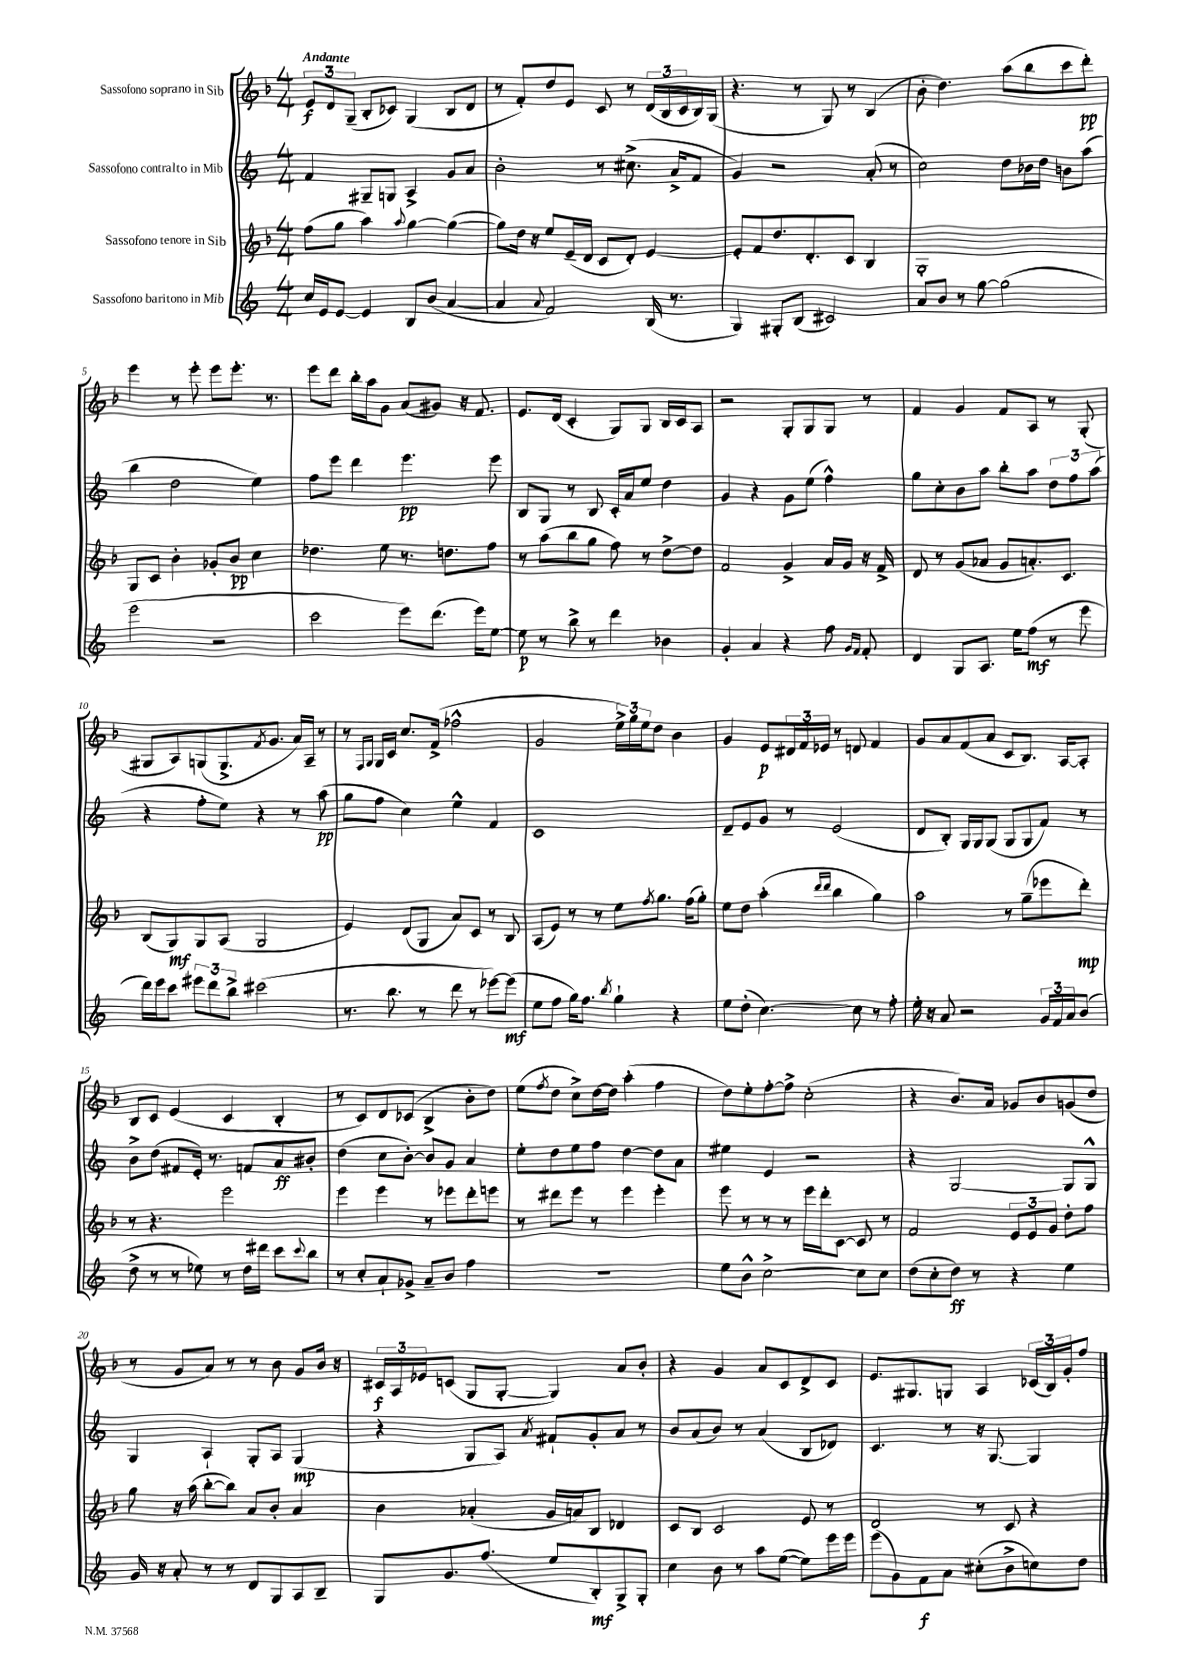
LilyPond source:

<<
\new StaffGroup <<
\new Staff = "s0" \with { instrumentName = "Sassofono soprano in Sib" } {
    \clef treble \key f \major \numericTimeSignature \time 4/4 \tempo "Andante"
    \tuplet 3/2 { e'8\f d'8 g8--( } bes8-. ces'8) g4( bes8 d'8 |
    r8 f'8-.) d''8 e'8 c'8 r8 \tuplet 3/2 { d'16( bes16 c'16 } bes16) g16( |
    r4. r8 g8) r8 bes4( |
    bes'8-. d''4.) a''8( bes''8 c'''8 d'''8-.\pp) |
    e'''4 r8 e'''8-. e'''8 e'''8.-. r8. |
    e'''8 d'''8 bes''16-. a''16 g'8 a'8( gis'8) r16 f'8. |
    e'8. d'16( c'4-. g8) g8 bes16 c'16 a8 |
    r2 g8-. g8 g8 r8 |
    f'4 g'4 f'8 a8 r8 g8-.( |
    gis8 a8) g8( g8.-> \acciaccatura { f'8 } g'8. a'16) a16-- r8 |
    r8 \grace { f16 g16 } g16 c'16 c''8. f'16->( fes''2-^ |
    g'2 \tuplet 3/2 { e''16->) g''16 e''16 } d''8 bes'4 |
    g'4 e'8\p \tuplet 3/2 { dis'16 f'16 ees'16 } r8 d'8 f'4 |
    g'8 a'8 f'8( a'8 c'8 bes8.) a16~ a8-. |
    bes8 c'8 e'4( c'4 bes4-. |
    r8 c'8) d'8 ces'8( bes4-> bes'8-. d''8) |
    e''8( \acciaccatura { f''8 } d''8 c''8->) d''16~ d''16 a''4-.( f''4 |
    d''8) e''8-. f''8~-. f''8-> c''2-.( |
    r4 bes'8.) a'16 ges'8 bes'8 g'8( d''8 |
    r8 g'8 a'8) r8 r8 bes'8 g'8 bes'16 r16 |
    \tuplet 3/2 { cis'16\f a16 ees'16 } c'8( g8 g8~-. g4) a'8 bes'8-. |
    r4 g'4 a'8 c'8 d'8-> c'8 |
    e'8. gis8. g8 a4 \tuplet 3/2 { ces'16( bes16) g'16-. } f''8 \bar "|." |
}
\new Staff = "s1" \with { instrumentName = "Sassofono contralto in Mib" } {
    \clef treble \key c \major \numericTimeSignature \time 4/4
    f'4 gis8-- g8 a4-> g'8 a'8 |
    b'2-. r8 cis''8.->( a'16-> f'8 |
    g'4) r2 a'8-.( r8 |
    c''2) d''8 bes'16 d''16 b'8 a''8( |
    b''4 d''2 e''4) |
    f''8 e'''8 d'''4 e'''4.\pp e'''8 |
    b8 g8 r8 b8 c'16-. a'16 e''8 d''4 |
    g'4 r4 g'8 e''8( f''4-^) |
    g''8 c''8-. b'8 a''8 b''8-. a''8 \tuplet 3/2 { d''8 f''8 a''8( } |
    r4 f''8-. e''8) r4 r8 a''8\pp( |
    g''8 f''8 c''4) e''4-^ f'4 |
    c'1 |
    d'8-- e'8 g'8 r8 e'2( |
    d'8 b8-.) g16 g16 g8( g8 g8 f'8) r8 |
    b'8-> d''8( fis'8 e'16-.) r8. f'8 a'8\ff bis'8-. |
    d''4( c''8 b'8~-.) b'8 g'8 a'4 |
    e''8-. d''8 e''8 f''8 d''4~ d''8 a'8 |
    eis''4 e'4 r2 |
    r4 g2~ g8 g8-^ |
    g4 a4-! g8-. a8 g4\mp( |
    r4 g8 a8) \acciaccatura { a'8 } fis'8-! g'8-. a'8 r8 |
    b'8 a'8( b'8) r8 a'4( b8 des'8) |
    c'4. r8 r16 g8.~ g4 \bar "|." |
}
\new Staff = "s2" \with { instrumentName = "Sassofono tenore in Sib" } {
    \clef treble \key f \major \numericTimeSignature \time 4/4
    f''8( g''8 a''4) \appoggiatura { a''8 } g''4~ g''4~( |
    g''8) d''16 r16 e''8 e'16--( d'16 c'8 d'8-.) e'4~ |
    e'8-. f'8 d''8. d'8.-. c'8 bes4 |
    g1-. |
    g8 c'8 bes'4-. ges'8-. bes'8\pp c''4 |
    des''4. e''8 r8. d''8. f''8 |
    r8 a''8( bes''8 g''8 f''8) r8 d''8~-> d''8 |
    f'2 g'4-> a'16 g'16 r16 f'16-> |
    d'8 r8 g'8( aes'8 g'8 a'8.-.) c'8. |
    bes8( g8\mf) g8 a8( g2 |
    e'4) d'8( g8 a'8) c'8 r8 bes8 |
    a8( e'8) r8 r8 e''8 \acciaccatura { f''8 } g''8. f''16( g''8-.) |
    e''8 d''8 a''4-.( \grace { d'''16 d'''16 } bes''4 g''4) |
    a''2 r8 g''8--( ees'''8 d'''8-.\mp) |
    r8 r4. e'''2 |
    e'''4 e'''4 r8 ees'''8 d'''8-. e'''8 |
    r8 dis'''8 e'''8 r8 e'''4 e'''4-. |
    e'''8 r8 r8 r8 e'''16 d'''16-. c'8~ c'8 r8 |
    f'2 \tuplet 3/2 { e'8 e'8 g'8 } d''8-. f''8 |
    g''8 r16 a''16( bes''8~-. bes''8) a'8 bes'8-. a'4 |
    bes'4 aes'4-.( g'16 a'16) bes8 des'4 |
    c'8 bes8 c'2 e'8 r8 |
    d'2 r8 c'8 r4 \bar "|." |
}
\new Staff = "s3" \with { instrumentName = "Sassofono baritono in Mib" } {
    \clef treble \key c \major \numericTimeSignature \time 4/4
    c''16 e'16 e'8~ e'4 b8 b'8( a'4~ |
    a'4 \appoggiatura { a'8 } f'2) b16( r8. |
    g4) gis8-. b8( cis'2) |
    a'8 b'8 r8 g''8~ g''2( |
    e'''2 r2 |
    c'''2 e'''8) d'''8.( e'''16) e''8~ |
    e''8\p r8 b''8-> r8 d'''4 bes'4 |
    g'4-. a'4 r4 f''8 \grace { g'16 f'16 } f'8-. |
    d'4 g8 a8. e''16 f''8\mf( r8 e'''8 |
    d'''16) e'''16 c'''8 \tuplet 3/2 { eis'''8 d'''8 b''8-> } cis'''2( |
    r8. b''8. r8 d'''8 r8 ees'''8~) ees'''8\mf( |
    e''8 f''8 g''16) f''8. \acciaccatura { b''8 } g''4-! r4 |
    e''8 d''8-.( c''4.~) c''8 r8 f''8-. |
    e''16-. r16 a'8 r2 \tuplet 3/2 { g'16 f'16 a'16 } b'8( |
    d''8-> r8 r8 ees''8) r8 d''16 dis'''16 c'''8 \appoggiatura { c'''8 } b''8 |
    r8 c''8-. a'8-! ges'8-> a'8-- b'8 f''4 |
    R1 |
    e''8 b'8-^ c''2~-> c''8 c''8 |
    d''8( c''8-. d''8\ff) r8 r4 e''4 |
    g'16 r16 a'8-. r8 r8 d'8 g8 a8 b8-- |
    g8 g'8. f''8.( e''8 b8-.\mf) g8-> g8-. |
    c''4 b'8 r8 a''8 e''8~( e''8) e'''16 e'''16 |
    e'''8( g'8) f'8\f a'8 cis''8-.( b'8-> c''8) d''8 \bar "|." |
}
>>
>>
